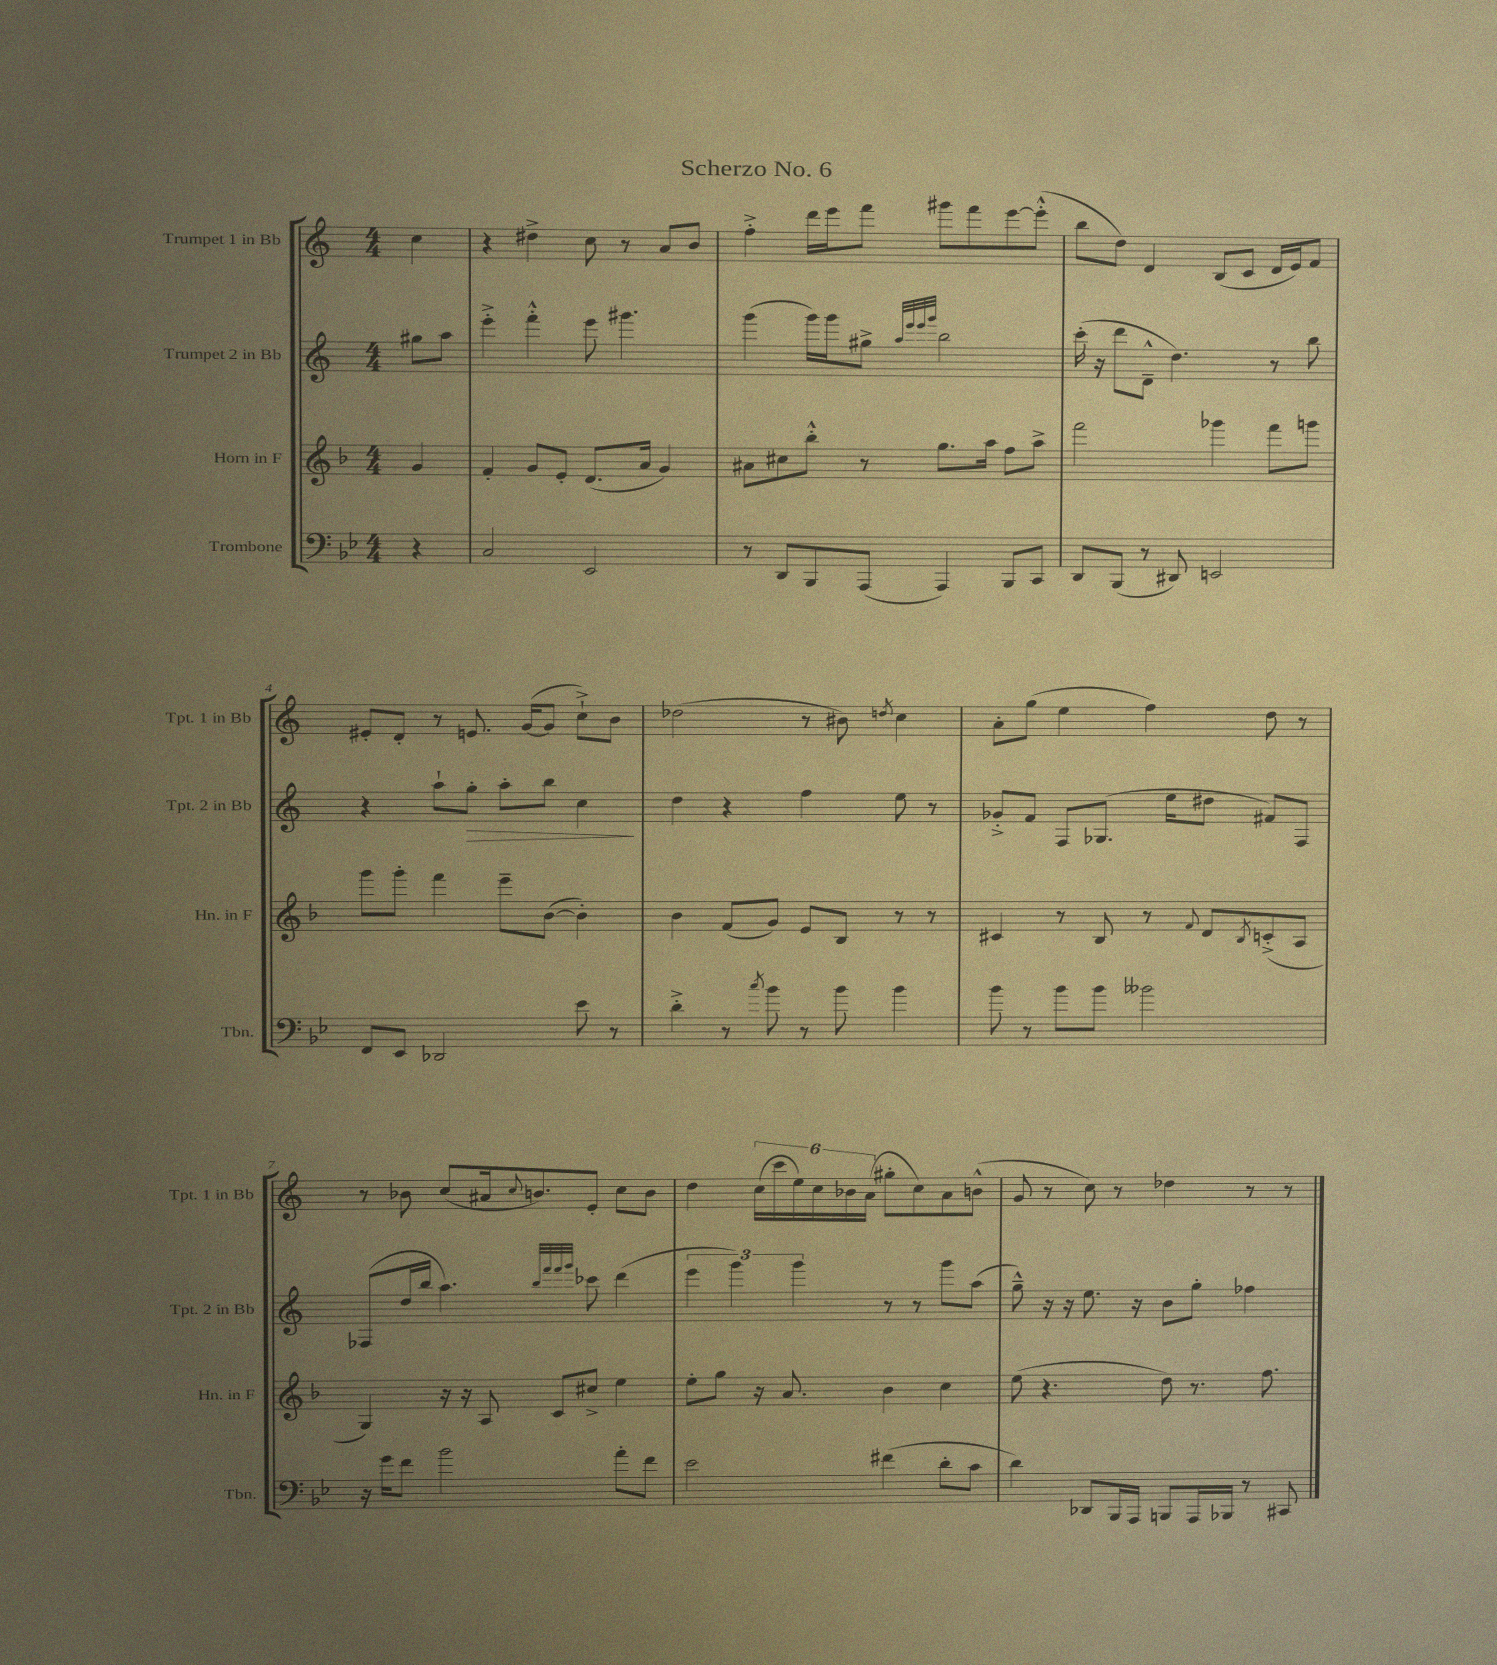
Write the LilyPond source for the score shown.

\header { title = "Scherzo No. 6" }
<<
\new StaffGroup <<
\new Staff = "s0" \with { instrumentName = "Trumpet 1 in Bb" shortInstrumentName = "Tpt. 1 in Bb" } {
    \clef treble \key c \major \numericTimeSignature \time 4/4 \partial 4
    c''4 |
    r4 dis''4-> c''8 r8 a'8 b'8 |
    f''4-.-> d'''16 e'''16 f'''8 gis'''8 f'''8 e'''8~ e'''8-.-^( |
    b''8 d''8) d'4 b8( c'8 d'16 e'16) f'8 |
    eis'8-. d'8-. r8 e'8. g'16~( g'8 c''8-!->) b'8 |
    des''2( r8 bis'8) \acciaccatura { d''8 } c''4 |
    a'8-. g''8( e''4 f''4) d''8 r8 |
    r8 bes'8 c''8( ais'16 \appoggiatura { c''8 } b'8.) e'8-. c''8 b'8 |
    d''4 \tuplet 6/4 { c''16( c'''16 e''16) c''16 bes'16 a'16( } gis''8-. c''8) a'8 b'8-^( |
    g'8 r8 c''8) r8 des''4 r8 r8 \bar "|." |
}
\new Staff = "s1" \with { instrumentName = "Trumpet 2 in Bb" shortInstrumentName = "Tpt. 2 in Bb" } {
    \clef treble \key c \major \numericTimeSignature \time 4/4 \partial 4
    gis''8 a''8 |
    e'''4-.-> f'''4-.-^ e'''8 gis'''4. |
    g'''4( g'''16) g'''16 gis''8-> \grace { a''32 e'''32 e'''32 g'''32 } b''2 |
    c'''16-.( r16 d'''8 d'8---^ d''4.) r8 b''8 |
    r4 a''8-! g''8-.\> a''8-. b''8 c''4\! |
    d''4 r4 f''4 e''8 r8 |
    ges'8-.-> f'8 f8 ges8.( e''16 dis''8 fis'8) f8 |
    fes8( d''16 b''16 a''4.) \grace { b''32 f'''32 f'''32 g'''32 } ces'''8 d'''4( |
    \tuplet 3/2 { e'''4 g'''4) g'''4 } r8 r8 g'''8 a''8( |
    g''8---^) r16 r16 e''8. r16 b'8 g''8-. fes''4 \bar "|." |
}
\new Staff = "s2" \with { instrumentName = "Horn in F" shortInstrumentName = "Hn. in F" } {
    \clef treble \key f \major \numericTimeSignature \time 4/4 \partial 4
    g'4 |
    f'4-. g'8 e'8-. d'8.( a'16 g'4) |
    ais'8 cis''8 bes''8-.-^ r8 g''8. a''16 f''8 a''8-> |
    f'''2 ges'''4 f'''8 g'''8 |
    g'''8 g'''8-. f'''4 e'''8-- bes'8~( bes'4-.) |
    bes'4 f'8( g'8) e'8 bes8 r8 r8 |
    cis'4 r8 bes8 r8 \appoggiatura { f'8 } d'8 \acciaccatura { bes8 } c'8-.->( a8 |
    g4) r16 r16 a8 c'8 cis''8-> e''4 |
    e''8-. g''8 r16 a'8. bes'4 c''4 |
    e''8( r4. d''8) r8. f''8. \bar "|." |
}
\new Staff = "s3" \with { instrumentName = "Trombone" shortInstrumentName = "Tbn." } {
    \clef bass \key bes \major \numericTimeSignature \time 4/4 \partial 4
    r4 |
    c2 ees,2 |
    r8 d,8 bes,,8 a,,8( a,,4) bes,,8 c,8 |
    d,8 bes,,8( r8 dis,8) e,2 |
    f,8 ees,8 des,2 ees'8 r8 |
    d'4-.-> r8 \acciaccatura { c''8 } bes'8 r8 bes'8 bes'4 |
    bes'8 r8 bes'8 bes'8 beses'2 |
    r16 g'16 f'8 bes'2 a'8-. f'8 |
    ees'2 fis'4( d'8-. c'8 |
    d'4) des,8 bes,,16 a,,16 b,,8 a,,16 bes,,16 r8 cis,8 \bar "|." |
}
>>
>>
